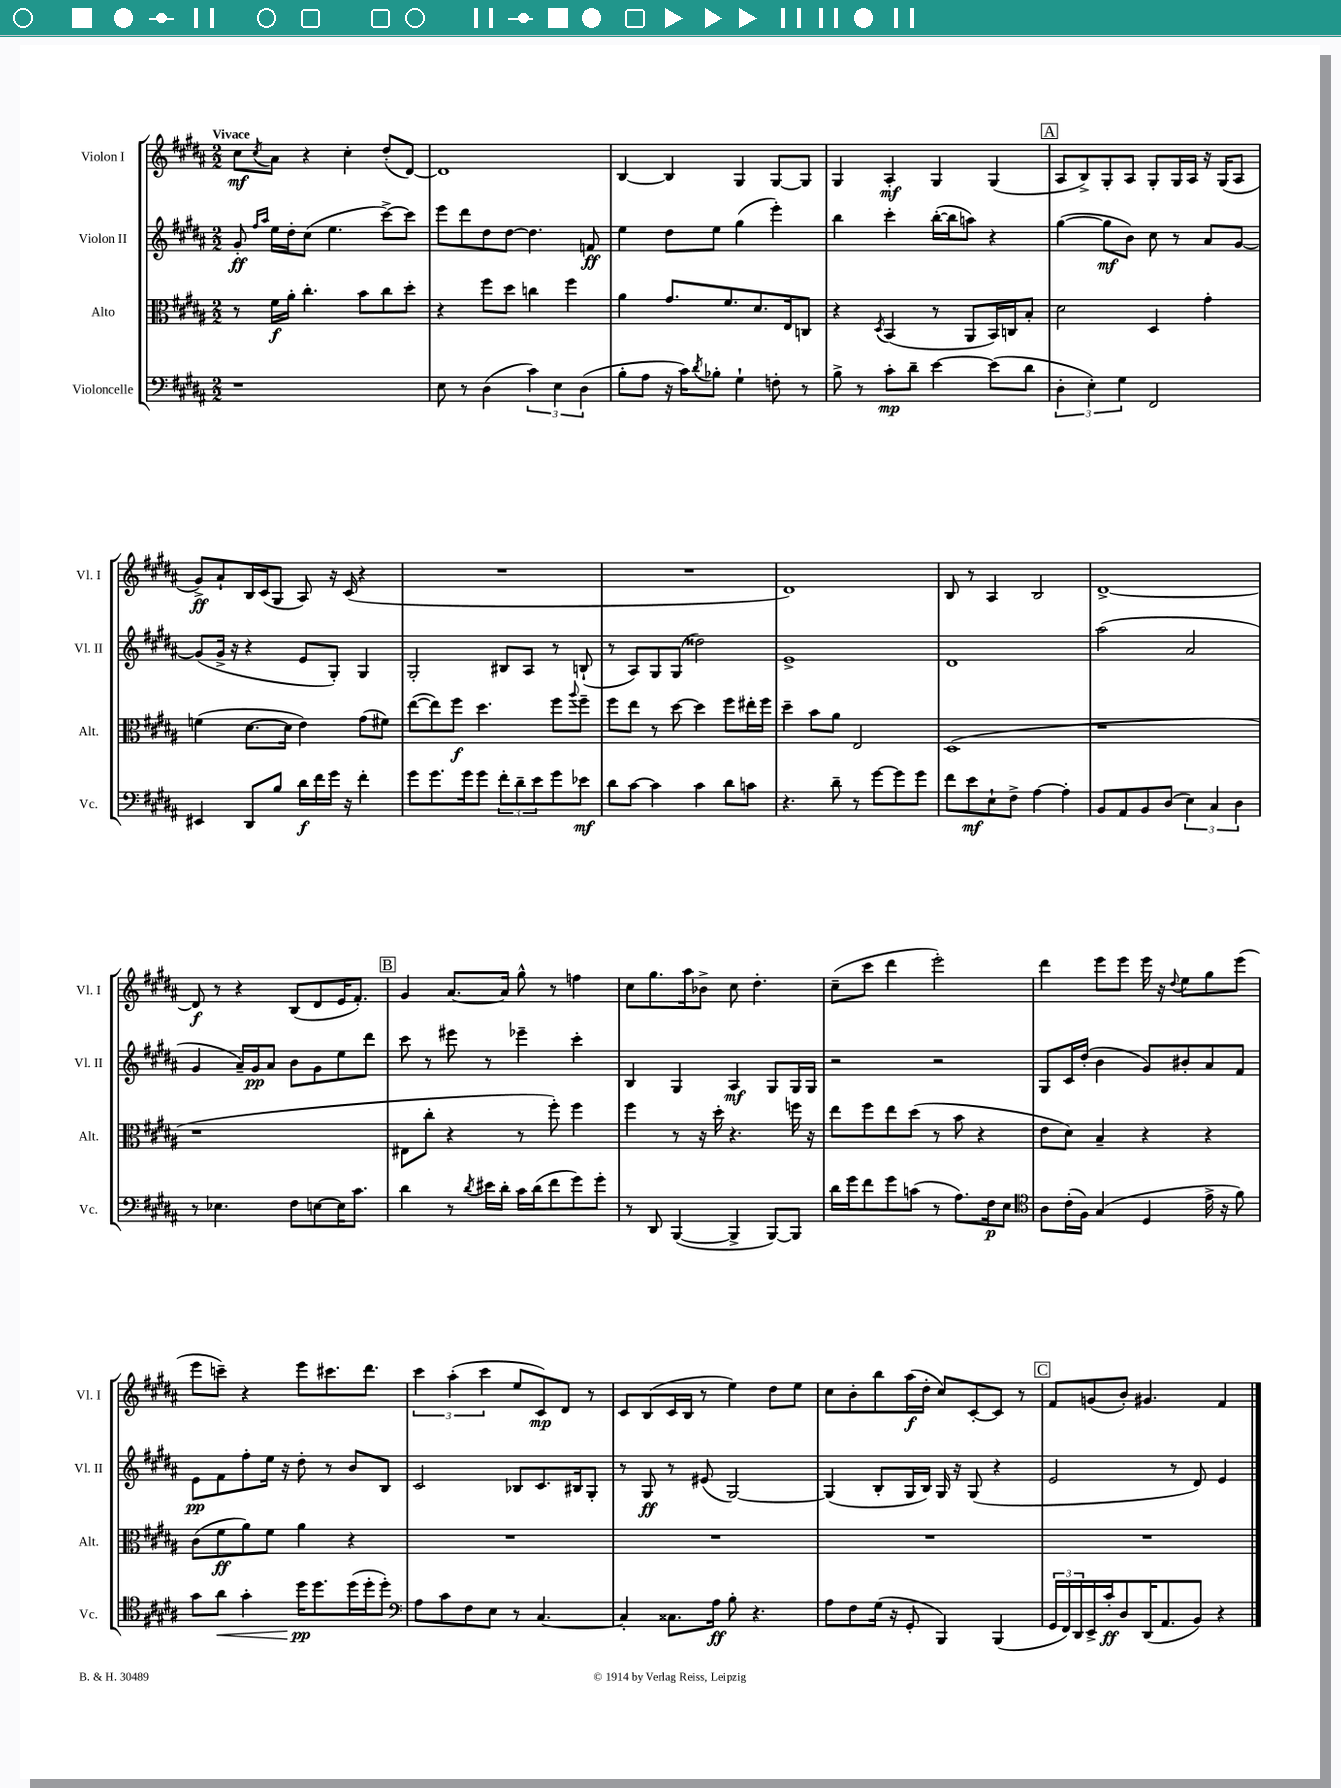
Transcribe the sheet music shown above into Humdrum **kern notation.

**kern	**kern	**kern	**kern
*staff4	*staff3	*staff2	*staff1
*clefF4	*clefC3	*clefG2	*clefG2
*k[f#c#g#d#a#]	*k[f#c#g#d#a#]	*k[f#c#g#d#a#]	*k[f#c#g#d#a#]
*M2/2	*M2/2	*M2/2	*M2/2
1r	8r	8g#'	8cc#
.	.	16qqff#	.
.	.	16qqaa#	8qcc#
.	16f#	16ee	8a#
.	16a#'	16dd#'	.
.	4.cc#'	(8cc#	4r
.	.	4.ee	.
.	.	.	4cc#'
.	8b	.	.
.	8cc#	[8ccc#^)	(8dd#'
.	8dd#'	8ccc#]	[8d#)
=	=	=	=
8E	4r	8eee	1d#]
8r	.	8ddd#	.
(4D#	8ff#	8dd#	.
.	8dd#	[8dd#	.
6c#)	4cc	4.dd#]	.
6E	.	.	.
.	4ff#	.	.
(6D#	.	.	.
.	.	8f	.
=	=	=	=
8B'	4a#	4ee	[4B
8A#	.	.	.
16r	8.g#	8dd#	4B]
16c#)	.	.	.
8qd#	.	.	.
8B-'	.	8ee	.
.	8.f#	.	.
4G#`	.	(4gg#	4G#
.	8.d#	.	.
8F'	.	4eee')	[8G#
.	16E	.	.
8r	8C	.	8G#]
=	=	=	=
8B^	4r	4bb	4G#
8r	.	.	.
.	8qD#	.	.
8c#'	(4BB	4ccc#'	4A#'
8d#~	.	.	.
[4e	8r	([16bb'	4G#
.	.	16bb]	.
.	8AA#	8aa)	.
(8e]	16BB)	4r	(4G#
.	16C	.	.
8d#	8B'	.	.
=	=	=	=
6D#'	2d#	([4gg#	8A#
.	.	.	8B^)
6E')	.	.	.
.	.	8gg#]	8G#'
6G#	.	.	.
.	.	8b)	8A#
2FF#	4D#	8cc#	8G#'
.	.	8r	16G#
.	.	.	16A#
.	4g#'	8a#	16r
.	.	.	(16G#
.	.	[8g#	8A#
=	=	=	=
4EE#	(4f	(8g#]	8g#^)
.	.	16g#^	8a#`
.	.	16r	.
8DD#	[8.d#	4r	16B
.	.	.	(16c#
8B	.	.	8G#
.	16d#]	.	.
16d#	4e)	8e	8A#)
16f#	.	.	.
16g#	.	8G#')	16r
16r	.	.	(16c#
4f#'	(8g#	4G#	4r
.	8f#)	.	.
=	=	=	=
8g#	([8ee	2G#'	1r
8.g#	8ee])	.	.
.	8ff#	.	.
16g#	.	.	.
8g#	4.dd#	.	.
12f#'	.	8B#	.
12d#~	.	.	.
.	.	8A#	.
12e	.	.	.
8g#	8ff#	8r	.
.	8qqaa#	.	.
8e-	8ff#~	(8B`	.
=	=	=	=
8d#	8ff#	8r	1r
[8c#	8ee	8A#)	.
4c#]	8r	8G#	.
.	[8dd#	(8G#	.
4c#	4dd#]	2dd##)	.
8d#	8ff#	.	.
8c	16ee#'	.	.
.	16ff#	.	.
=	=	=	=
4.r	4dd#~	1e^	1d#)
.	8b	.	.
8d#~	8a#	.	.
8r	2E	.	.
[8g#	.	.	.
8g#]	.	.	.
8g#	.	.	.
=	=	=	=
8f#	(1D#	1d#	8B
8e	.	.	8r
8E`	.	.	4A#
8F#^	.	.	.
[4A#	.	.	2B
4A#']	.	.	.
=	=	=	=
8BB	1r	(2aa#	[1d#^
8AA#	.	.	.
8BB	.	.	.
(8D#	.	.	.
6E)	.	2a#	.
6C#	.	.	.
6D#	.	.	.
=	=	=	=
8r	1r	4g#	8d#]
4.E-	.	.	8r
.	.	16a#~)	4r
.	.	16g#	.
.	.	8a#	.
8F#	.	8b	(8B
[8E	.	8g#	8d#
16E]	.	8ee	16e
8.c#	.	.	8.f#')
.	.	8ddd#	.
=	=	=	=
4d#	8E#	8ccc#	4g#
.	8cc#'	8r	.
8r	4r	8eee#	[8.a#
8qd#	.	.	.
16e#	.	8r	.
16d#'	.	.	16a#]
16c#	8r	4eee-~	8gg#^^
(16d#	.	.	.
8f#	8ff#')	.	8r
8g#)	4ff#	4ccc#'	4ff
8g#'	.	.	.
=	=	=	=
8r	4ff#	4B	8cc#
8DD#	.	.	8.gg#
([4BBB	8r	4G#	.
.	.	.	16aa#
.	16r	.	8b-^
.	16dd#'	.	.
4BBB^]	4.r	4A#	8cc#
.	.	.	4.dd#'
[8BBB)	.	8G#	.
8BBB]	16ff	16G#	.
.	16r	16G#	.
=	=	=	=
16d#	8ee	2r	(8cc#~
16g#	.	.	.
8f#	8ff#	.	8ccc#
8g#	8ee	.	4ddd#
(8c	(8dd#	.	.
8r	8r	2r	2eee')
8.A#)	8b	.	.
.	4r	.	.
16F#	.	.	.
8E	.	.	.
=	=	=	=
*clefC4	*	*	*
8A#	8e	8G#	4ddd#
(16c#'	8d#)	16c#	.
16F#)	.	(16dd#'	.
(4G#	4B~	4b	8eee
.	.	.	8eee
4D#	4r	8g#)	16eee
.	.	.	16r
.	.	.	8qqdd#
.	.	8b#'	8ee
16e^	4r	8a#	8gg#
16r	.	.	.
8f#)	.	8f#	(8eee
=	=	=	=
8g#	(8c#	8e	8eee
8a#	8f#	8f#	8ccc~)
4g#'	8a#)	8ff#'	4r
.	8f#	16ee	.
.	.	16r	.
16dd#	4a#	8dd#'	8eee
8.dd#	.	.	.
.	.	8r	8.ccc#
(16dd#	4r	8b	.
16dd#'	.	.	8.ddd#
8dd#')	.	8B	.
=	=	=	=
*clefF4	*	*	*
8A#	1r	2c#	6ccc#
8c#	.	.	.
.	.	.	(6aa#'
8F#	.	.	.
.	.	.	6ccc#
8E	.	.	.
8r	.	8B-	8ee
[4.C#	.	8.c#	8c#)
.	.	.	8d#
.	.	16B#	.
.	.	8G#'	8r
=	=	=	=
4C#']	1r	8r	8c#
.	.	8G#	(8B
8.C##	.	8r	16c#
.	.	.	16B
.	.	(8e#	8r
16A#	.	.	.
8B'	.	[2G#)	4ee)
4.r	.	.	.
.	.	.	8dd#
.	.	.	8ee
=	=	=	=
8A#	1r	(4G#]	8cc#
8F#	.	.	8b'
(16G#	.	8B'	8bb
16r	.	.	.
8GG#'	.	16G#	(16aa#
.	.	16B)	16dd#'
4BBB)	.	16G#	8cc#)
.	.	16r	.
.	.	(8G#	[8c#'
(4BBB	.	4r	8c#]
.	.	.	8r
=	=	=	=
24GG#	1r	2e	8f#
24FF#)	.	.	.
24DD#	.	.	.
16EE^	.	.	(8g
16c#'	.	.	.
8D#	.	.	8b')
(16DD#	.	.	4.g#
8.AA#	.	.	.
.	.	8r	.
8BB)	.	8d#)	.
4r	.	4e	4f#
==	==	==	==
*-	*-	*-	*-
